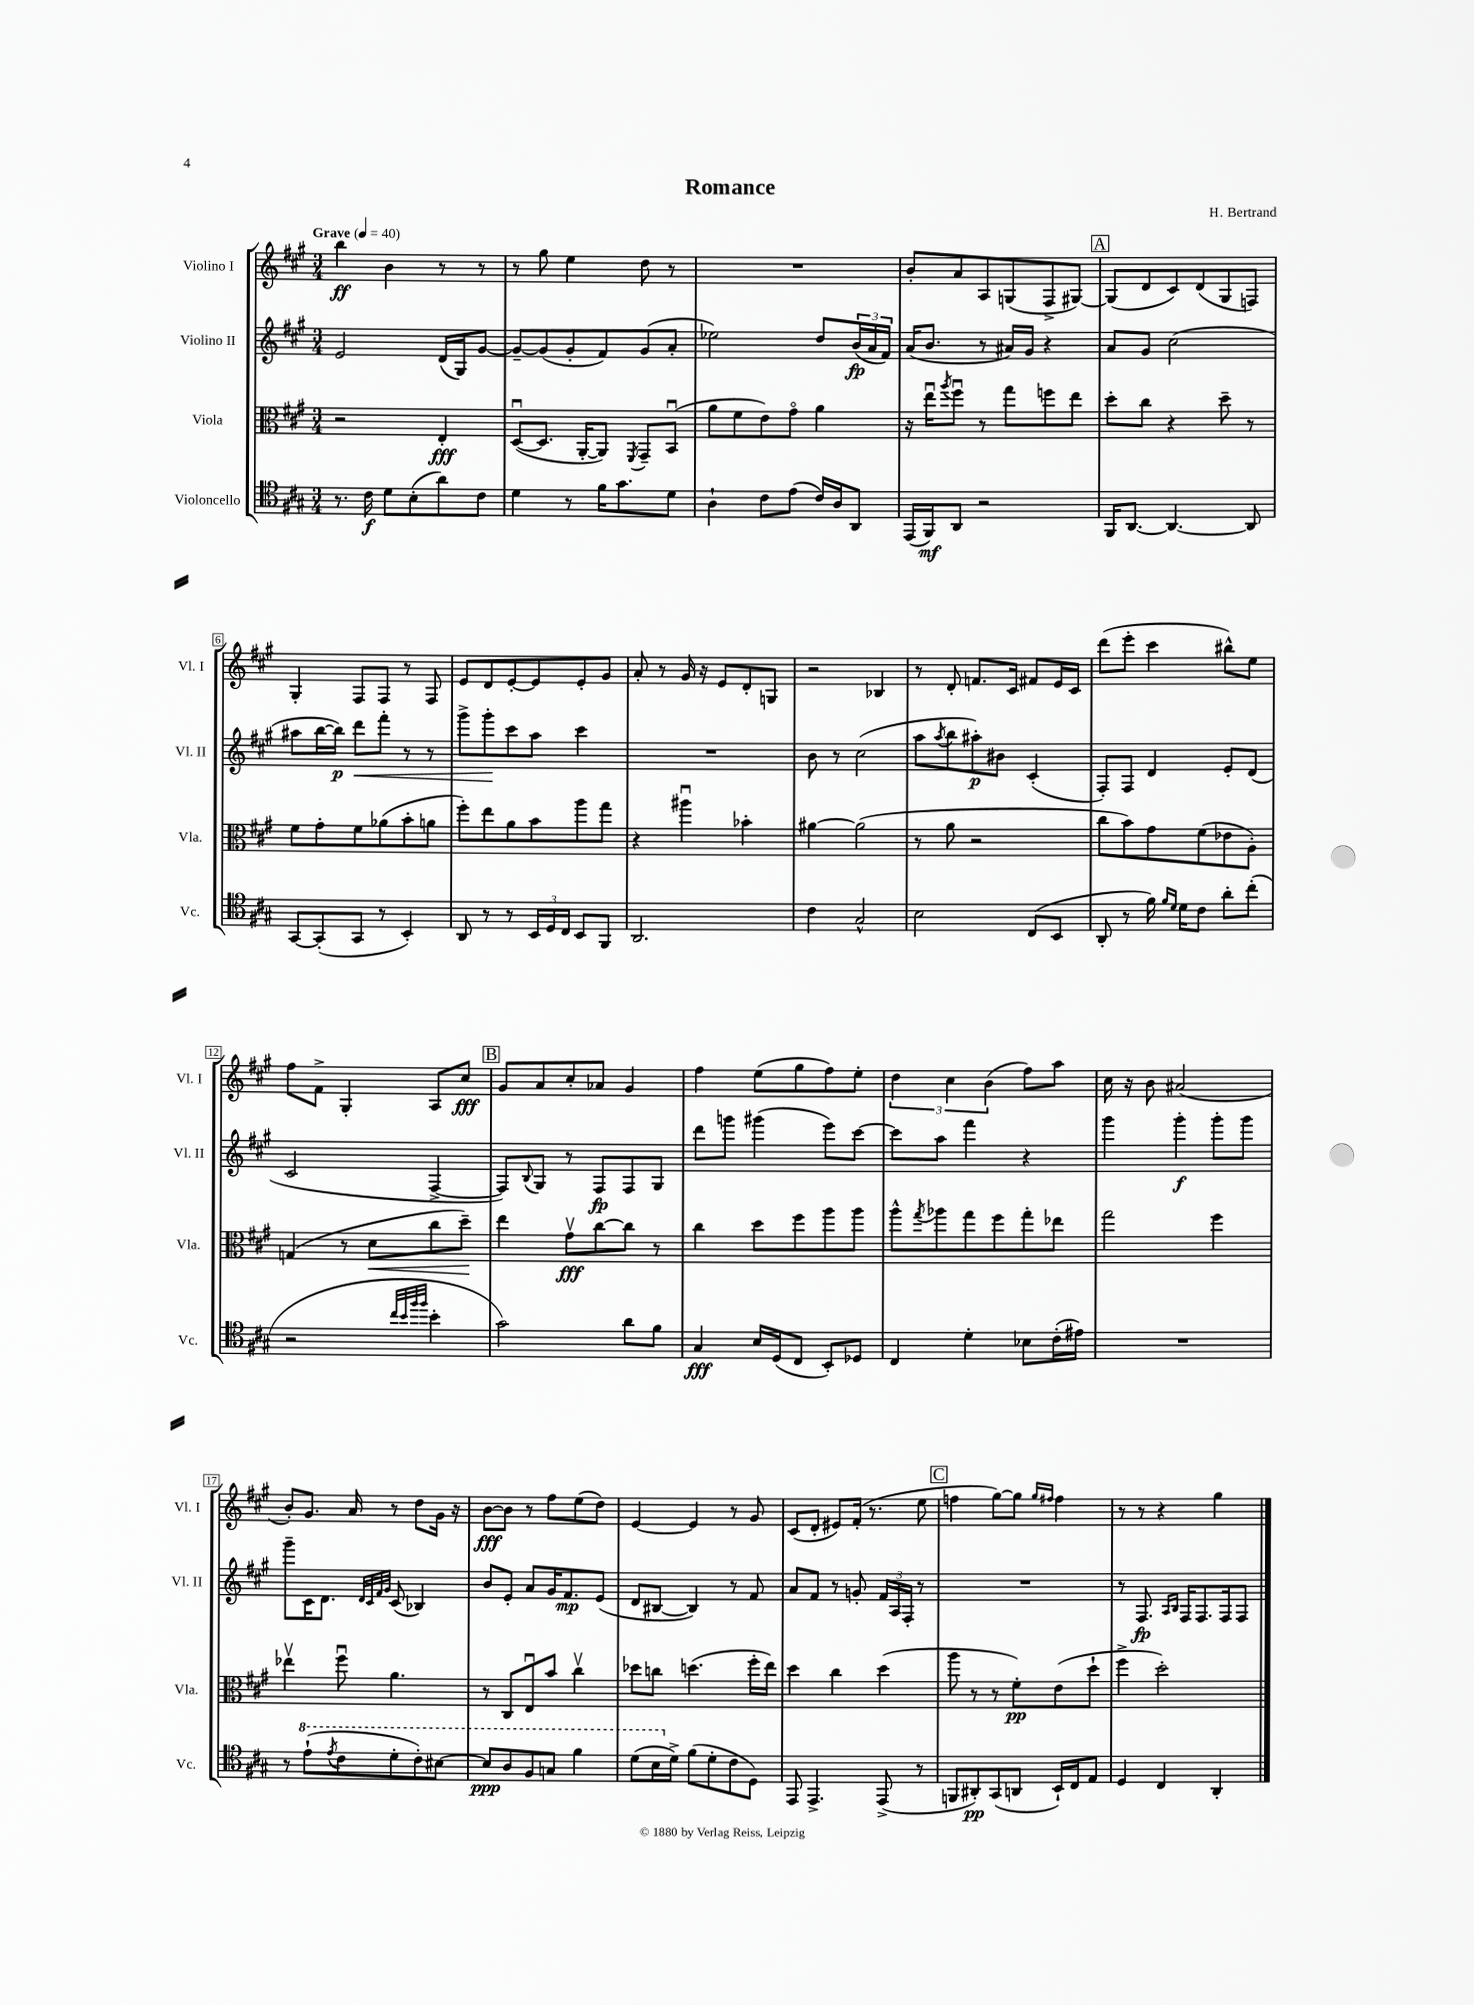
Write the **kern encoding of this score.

**kern	**kern	**kern	**kern
*staff4	*staff3	*staff2	*staff1
*clefC4	*clefC3	*clefG2	*clefG2
*k[f#c#g#]	*k[f#c#g#]	*k[f#c#g#]	*k[f#c#g#]
*M3/4	*M3/4	*M3/4	*M3/4
*MM40	*MM40	*MM40	*MM40
8.r	2r	2e	4bb
16c#	.	.	.
8d	.	.	4b
(8B'	.	.	.
8a)	4E'	(16d	8r
.	.	16G#)	.
8c#	.	[8g#	8r
=	=	=	=
4d	([8Du	8g#~_	8r
.	8.D]	(8g#]	8gg#
8r	.	8g#'	4ee
.	[16AA'	.	.
16f#	8AA])	8f#)	.
8.g#	.	.	.
.	8qFF#	.	.
.	8GG#~	(8g#	8dd
8d	(8BBu	8a'	8r
=	=	=	=
4A`	8a	2ee-)	2.r
.	8f#	.	.
8c#	8e)	.	.
(8e	8g#o	.	.
16c#)	4a	8dd	.
16A	.	.	.
8AA	.	(24b	.
.	.	24a	.
.	.	24f#)	.
=	=	=	=
(16EE	16r	(16a	8b'
16FF#)	16eeu	8.b	.
.	8qaa	.	.
8AA	8ff#u	.	8a
2r	8r	8r	8A
.	8gg#	16a#)	(8G
.	.	16g#	.
.	8ff	4r	8F#^
.	8ee	.	[8G#)
=	=	=	=
16FF#	8dd'	8a	(8G#]
[8.AA	.	.	.
.	8cc#	8g#	8d
4.AA_	4r	(2cc#	8c#)
.	.	.	(8d
.	8dd~	.	8G#
8AA]	8r	.	8F)
=	=	=	=
[8GG#	8f#	8aa#	4G#'
(8GG#']	8g#'	[16bb	.
.	.	16bb])	.
8GG#	8f#	8ddd	8F#
8r	(8a-	8fff#'	8F#
4BB')	8b'	8r	8r
.	8a	8r	8F#
=	=	=	=
8AA	8ff#')	8ggg#^	8e
8r	8ee	8ggg#'	8d
8r	8a	8ccc#	[8e'
24BB	8b	8aa	8e]
24D	.	.	.
24C#	.	.	.
8BB	8aa	4ccc#	8e'
8FF#	8gg#	.	8g#
=	=	=	=
2.AA	4r	2.r	8a'
.	.	.	8r
.	4aa#u	.	16g#
.	.	.	16r
.	.	.	8e
.	4b-'	.	8d'
.	.	.	8G
=	=	=	=
4c#	[4a#	8b	2r
.	.	8r	.
2G#^^	(2a#]	(2cc#	.
.	.	.	4B-
=	=	=	=
2B	8r	8aa	8r
.	.	8qaa	.
.	8a	8bb	8d'
.	2r	8aa#')	8.f
.	.	8b#	.
.	.	.	16c#
(8C#	.	(4c#'	8f#
8BB	.	.	16e
.	.	.	16c#
=	=	=	=
8AA'	8cc#	8F#')	(8ddd
8r	8b)	8F#	8eee'
16f#)	8g#	4d	4ccc#
16qqf#	.	.	.
16qqd	.	.	.
16d	.	.	.
8c#	(8f#	.	.
8a'	8e-	8e'	8bb#^^)
(8cc#'	8A')	(8d	8ee
=	=	=	=
2r	(4G	2c#	8ff#
.	.	.	8f#^
.	8r	.	4G#'
.	8d	.	.
32qqcc#	.	.	.
32qqb	.	.	.
32qqff#	.	.	.
32qqff#	.	.	.
4b'	8cc#	[4F#^	8A
.	8dd~)	.	8cc#
=	=	=	=
2g#)	4ee	8F#])	8g#
.	.	8qqB	.
.	.	8G#	8a
.	8g#v	8r	8cc#'
.	[8cc#	8F#	8a-
8a	8cc#]	8F#	4g#
8f#	8r	8G#	.
=	=	=	=
4G#	4cc#	8ddd	4ff#
.	.	8ggg	.
16B	8dd	(4ggg#	(8ee
(16D	.	.	.
8C#	8ff#	.	8gg#
8BB')	8aa	8eee)	8ff#)
8D-	8aa	[8ccc#	8ee'
=	=	=	=
4C#	8aa^^	8ccc#]	6dd
.	8qgg#	.	.
.	8aa-	8aa	.
.	.	.	6cc#
4d'	8gg#	4fff#	.
.	.	.	(6b
.	8ff#	.	.
8B-	8gg#'	4r	8ff#)
(16c#'	8ee-	.	8aa
16e#)	.	.	.
=	=	=	=
2.r	2gg#	4ggg#	16cc#
.	.	.	16r
.	.	.	8b
.	.	4ggg#'	(2a#
.	4ff#	8ggg#'	.
.	.	8ggg#	.
=	=	=	=
8r	4ee-v	8ggg#~	8b')
(8ee`	.	16c#	8.g#
.	.	8.d	.
8qee	.	.	.
8cc#	8ff#u	.	.
.	.	.	16a
.	.	32qqd	.
.	.	32qqc#	.
.	.	32qqf#	.
.	.	32qqg#	.
8dd'	4.a	(8c#	8r
8cc#')	.	4B-)	8dd
[8b#	.	.	16g#
.	.	.	16r
=	=	=	=
8b#]	8r	8b	[8b
8a	8C#	8e'	8b]
8f#	8Eu	8a	8r
8g	8b	16g#	8ff#
.	.	8.f#	.
4ff#	4cc#v	.	(8ee
.	.	(8e	8dd)
=	=	=	=
(8dd	8dd-	8d	[4e
16b	8cc	[8B#	.
16d^)	.	.	.
(8f#	(4.dd	4B#])	4e]
8d'	.	.	.
8c#	.	8r	8r
8D)	16ff#'	8f#	8g#
.	16ee)	.	.
=	=	=	=
8EE	4dd	8a	(8c#
4.EE^	.	8f#	8d'
.	4cc#	8r	8e#)
.	.	8g'	(16f#'
.	.	.	8.r
(8EE^	(4dd	24f#	.
.	.	24A	.
.	.	24F#'	.
8r	.	8r	8ee
=	=	=	=
8FF	8aa	2.r	4ff
8AA#')	8r	.	.
(8GG#	8r	.	[8gg#)
8AA	8f#')	.	8gg#]
.	.	.	16qqgg#
.	.	.	16qqff#
16BB`)	(8e	.	4ff#
16C#	.	.	.
8E	8dd`	.	.
=	=	=	=
4D	4ff#^	8r	8r
.	.	8.F#	8r
4C#	2dd')	.	4r
.	.	16qqA	.
.	.	16qqB	.
.	.	16F#	.
.	.	8.F#	.
4AA'	.	.	4gg#
.	.	16F#	.
.	.	8F#	.
==	==	==	==
*-	*-	*-	*-
